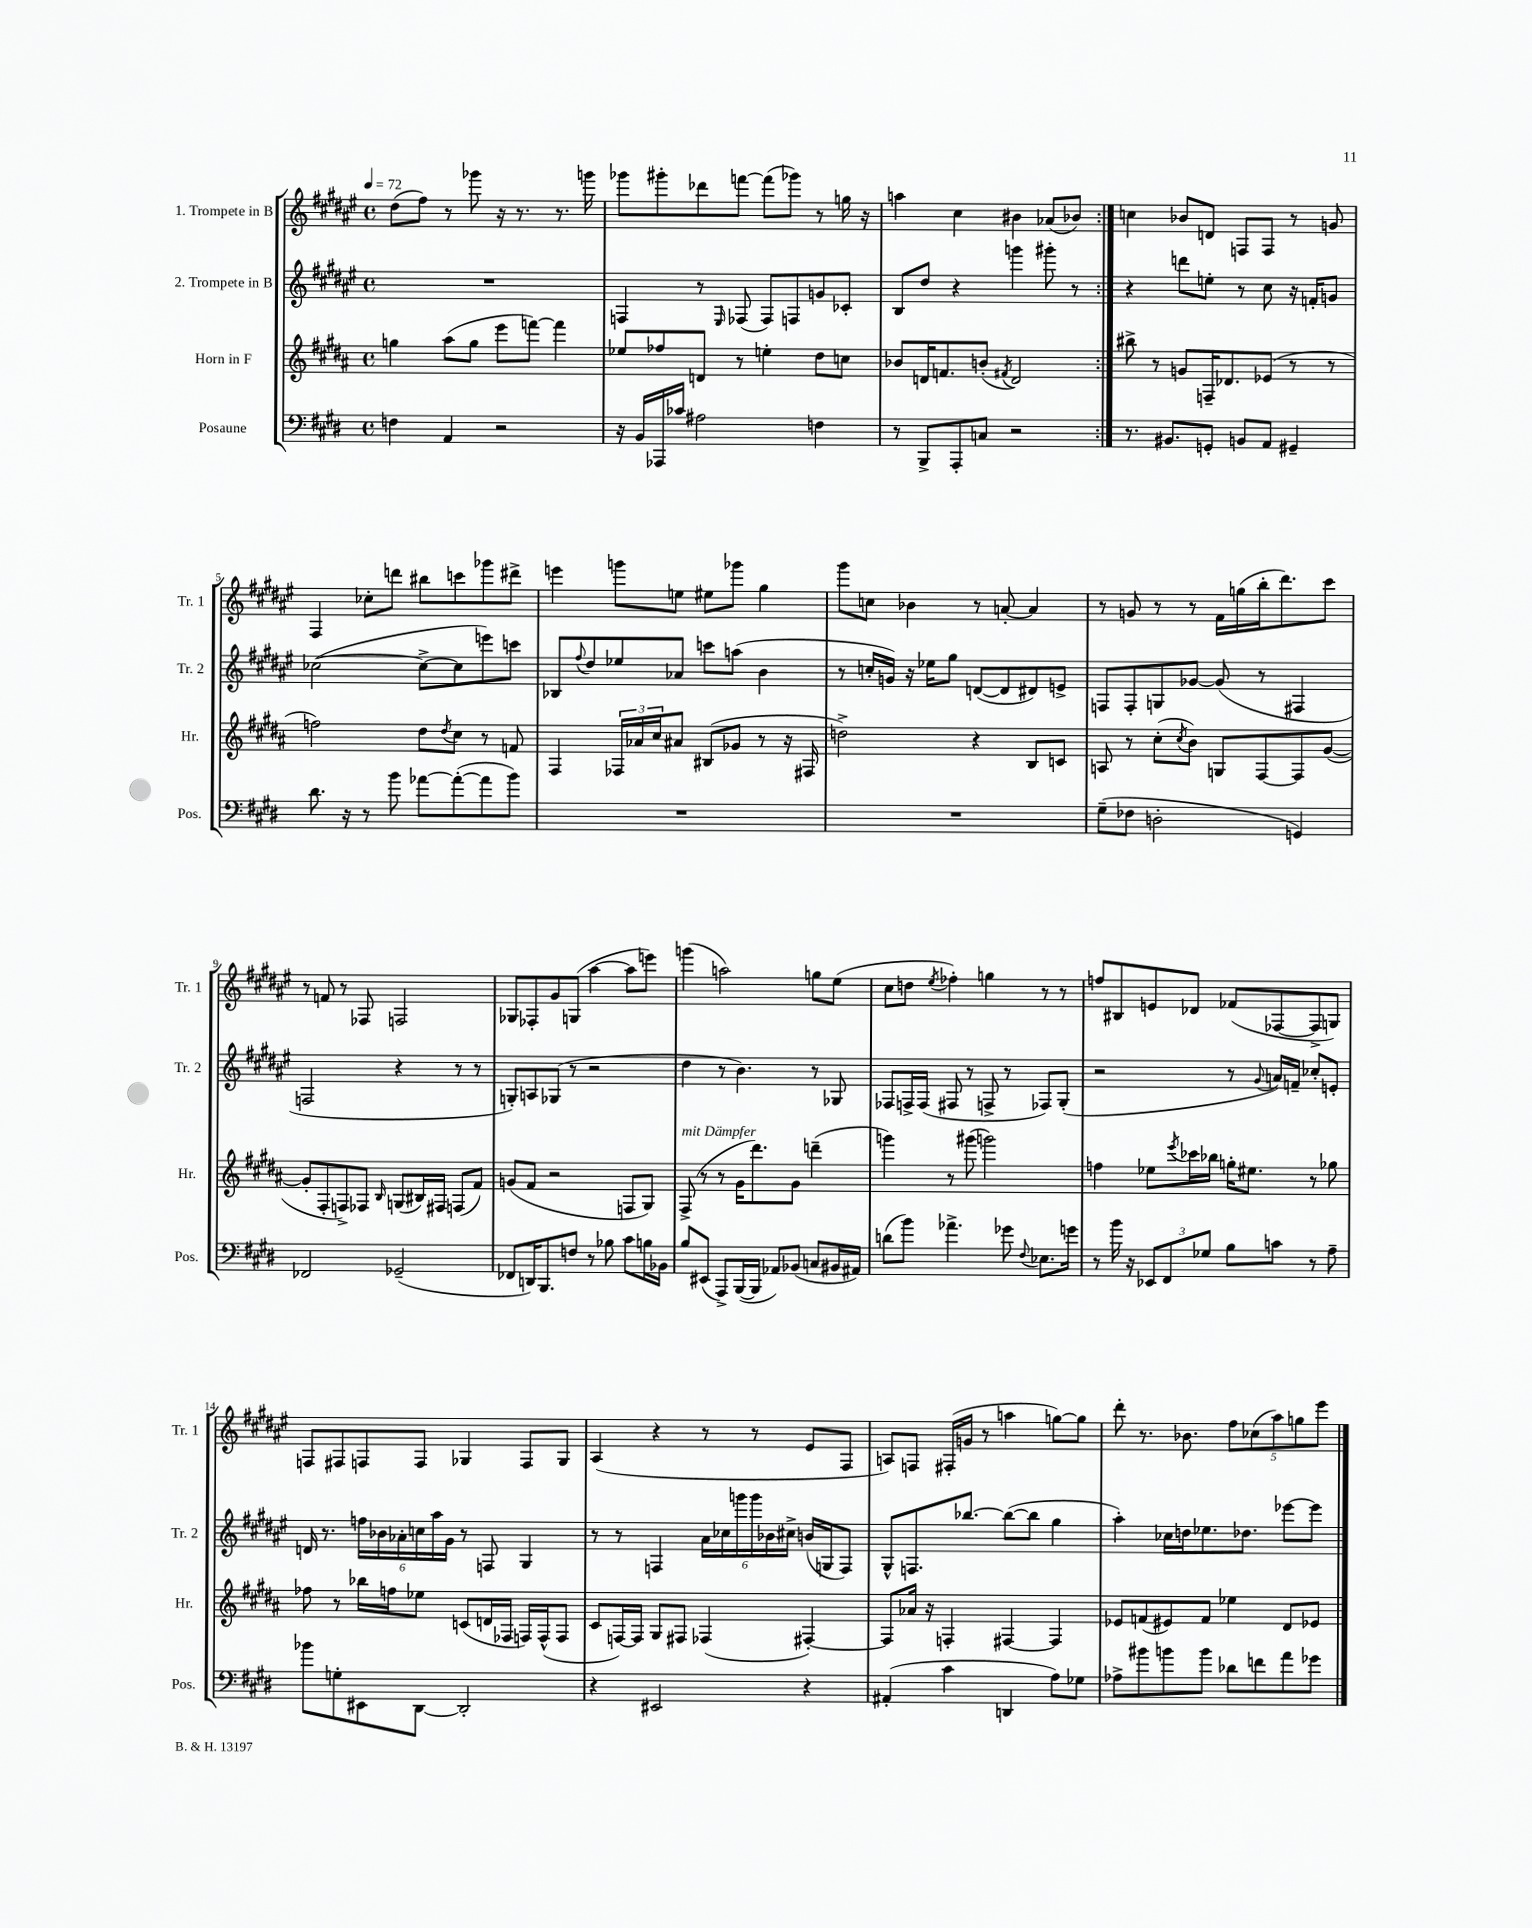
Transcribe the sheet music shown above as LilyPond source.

<<
\new StaffGroup <<
\new Staff = "s0" \with { instrumentName = "1. Trompete in B" shortInstrumentName = "Tr. 1" } {
    \clef treble \key fis \major \defaultTimeSignature \time 4/4 \tempo 4 = 72
    \repeat volta 2 { dis''8( fis''8) r8 ges'''8 r16 r8. r8. g'''16 |
    ges'''8 gis'''8-. des'''8 f'''8~ f'''8( ges'''8) r8 g''16 r16 |
    a''4 cis''4 bis'4 aes'8( bes'8) | }
    c''4 bes'8 d'8 f8 f8 r8 g'8 |
    fis4 ces''8-. d'''8 bis''8 c'''8 ges'''8 dis'''8-> |
    e'''4 g'''8 e''8 eis''8 ges'''8 gis''4 |
    gis'''8 c''8 bes'4 r8 a'8~-. a'4 |
    r8 g'8 r8 r8 fis'16 g''16( b''16-. dis'''8.) cis'''8 |
    r8 f'8 r8 fes8 f2 |
    ges8 fes8-. gis'8 g8( ais''4~ ais''8 e'''8) |
    g'''4( a''2) g''8 eis''8( |
    cis''8 d''8 \acciaccatura { eis''8 } fes''4-.) g''4 r8 r8 |
    f''8 bis8 e'8 des'8 fes'8( fes8~ fes8-> g8) |
    f8 fis8 f8 f8 ges4 f8 ges8 |
    ais4( r4 r8 r8 eis'8 fis8 |
    a8) f8 fis16-.( g'16 r8 a''4 g''8~) g''8 |
    dis'''8-. r8. bes'8. \tuplet 5/4 { fis''8 ces''8( ais''8) g''8 eis'''8 } \bar "|." |
}
\new Staff = "s1" \with { instrumentName = "2. Trompete in B" shortInstrumentName = "Tr. 2" } {
    \clef treble \key fis \major \defaultTimeSignature \time 4/4
    \repeat volta 2 { R1 |
    f4 r8 \grace { eis16 } fes8( fes8) f8 g'8 ces'8-. |
    b8 dis''8 r4 g'''4 gis'''8-. r8 | }
    r4 d'''8 e''8-. r8 cis''8 r16 f'16-. g'8 |
    ces''2~( ces''8~-> ces''8 e'''8) c'''8 |
    bes8 \appoggiatura { fis''8 } dis''8 ees''8 aes'8 c'''8 a''8( b'4 |
    r8 c''16-. g'16) r16 ees''16 gis''8 d'8~( d'8 dis'8) e'8-> |
    f8 f8-. g8 ges'8~ ges'8( r8 fis4 |
    f2 r4 r8 r8 |
    g8-.) a8 ges8( r8 r2 |
    dis''4 r8 b'4.) r8 ges8 |
    fes8 f16-> f16( fis8 r8 f8-> r8 fes8) gis8-.( |
    r2 r8 \appoggiatura { gis'8 } a'16) f'16-- ces''8-. e'8-. |
    d'16 r8. \tuplet 6/4 { f''16 bes'16 aes'16-. c''16 ais''16 gis'16 } r8 f8 gis4 |
    r8 r8 f4 \tuplet 6/4 { ais'16 ces''16 g'''16 g'''16 bes'16 cis''16-> } b'16( g16 f8) |
    gis8-^ f8. bes''8.~ bes''8~( bes''8 gis''4 |
    ais''4-.) ces''16 d''16 ees''8. des''8. ees'''8~ ees'''8 \bar "|." |
}
\new Staff = "s2" \with { instrumentName = "Horn in F" shortInstrumentName = "Hr." } {
    \clef treble \key b \major \defaultTimeSignature \time 4/4
    \repeat volta 2 { g''4 ais''8( g''8 e'''8 f'''8~) f'''4 |
    ees''8 fes''8 d'8 r8 e''4-. dis''8 c''8 |
    bes'8 d'16 f'8. b'8-.( \acciaccatura { fis'8 } d'2) | }
    bis''8-> r8 g'8 f16-- des'8. ees'8( r8 r8 |
    f''2) dis''8 \acciaccatura { dis''8 } cis''8 r8 f'8 |
    fis4 \tuplet 3/2 { fes16 aes'16 cis''16 } ais'8 bis8( ges'8 r8 r16 fis16 |
    d''2->) r4 b8 c'8 |
    a8 r8 cis''8-.( \acciaccatura { cis''8 } b'8) g8 fis8~ fis8 gis'8~( |
    gis'8-. fis8-. f8->) fes8 \grace { b16 } g8( bis16) fis16 f8( fis'8) |
    g'8( fis'8 r2 f8 gis8) |
    fis8->^\markup { \italic "mit Dämpfer" }( r8 r8 gis'16 dis'''8.) gis'8 d'''4--( |
    g'''4) r8 gis'''8( g'''2) |
    f''4 ees''8 \acciaccatura { e'''8 } ces'''16 bes''16 g''16-. eis''8. r8 ges''8 |
    fes''8 r8 bes''16 f''16 ees''8 c'8( d'16 fes16 f16) f16-^( f8 |
    cis'8 f16~) f16 gis8 fis8 fes4( fis4~-.) |
    fis8 aes'16 r16 f4-. fis4~ fis4 |
    ees'8 f'8( eis'8) f'8 ees''4 dis'8 ees'8 \bar "|." |
}
\new Staff = "s3" \with { instrumentName = "Posaune" shortInstrumentName = "Pos." } {
    \clef bass \key e \major \defaultTimeSignature \time 4/4
    \repeat volta 2 { f4 a,4 r2 |
    r16 b,16 aes,,16 ces'16 ais2 f4 |
    r8 b,,8-> a,,8-. c8 r2 | }
    r8. bis,8. g,8-. b,8 a,8 gis,4-- |
    dis'8. r16 r8 b'8 aes'8~ aes'8~-.( aes'8 b'8) |
    R1 |
    R1 |
    gis8--( fes8 d2-. g,4) |
    fes,2 ges,2--( |
    fes,8 d,16) b,,8. f8 r8 bes8 cis'8 b16 bes,16 |
    b8 eis,8( a,,8->) b,,16~( b,,16 aes,8) bes,8( c8 bis,16 ais,16) |
    d'8( b'8) aes'4.-> ges'8 \appoggiatura { fis8 } ees8. g'16 |
    r8 b'16 r16 \tuplet 3/2 { ees,8 fis,8 ges8 } b8 c'8 r8 a8-- |
    bes'8 g8-. eis,8 dis,8~ dis,2-. |
    r4 eis,2 r4 |
    ais,4-.( cis'4 d,4 a8) ges8 |
    aes8-> bis'8 b'8 b'8 des'8 f'8 a'8 ges'8 \bar "|." |
}
>>
>>
